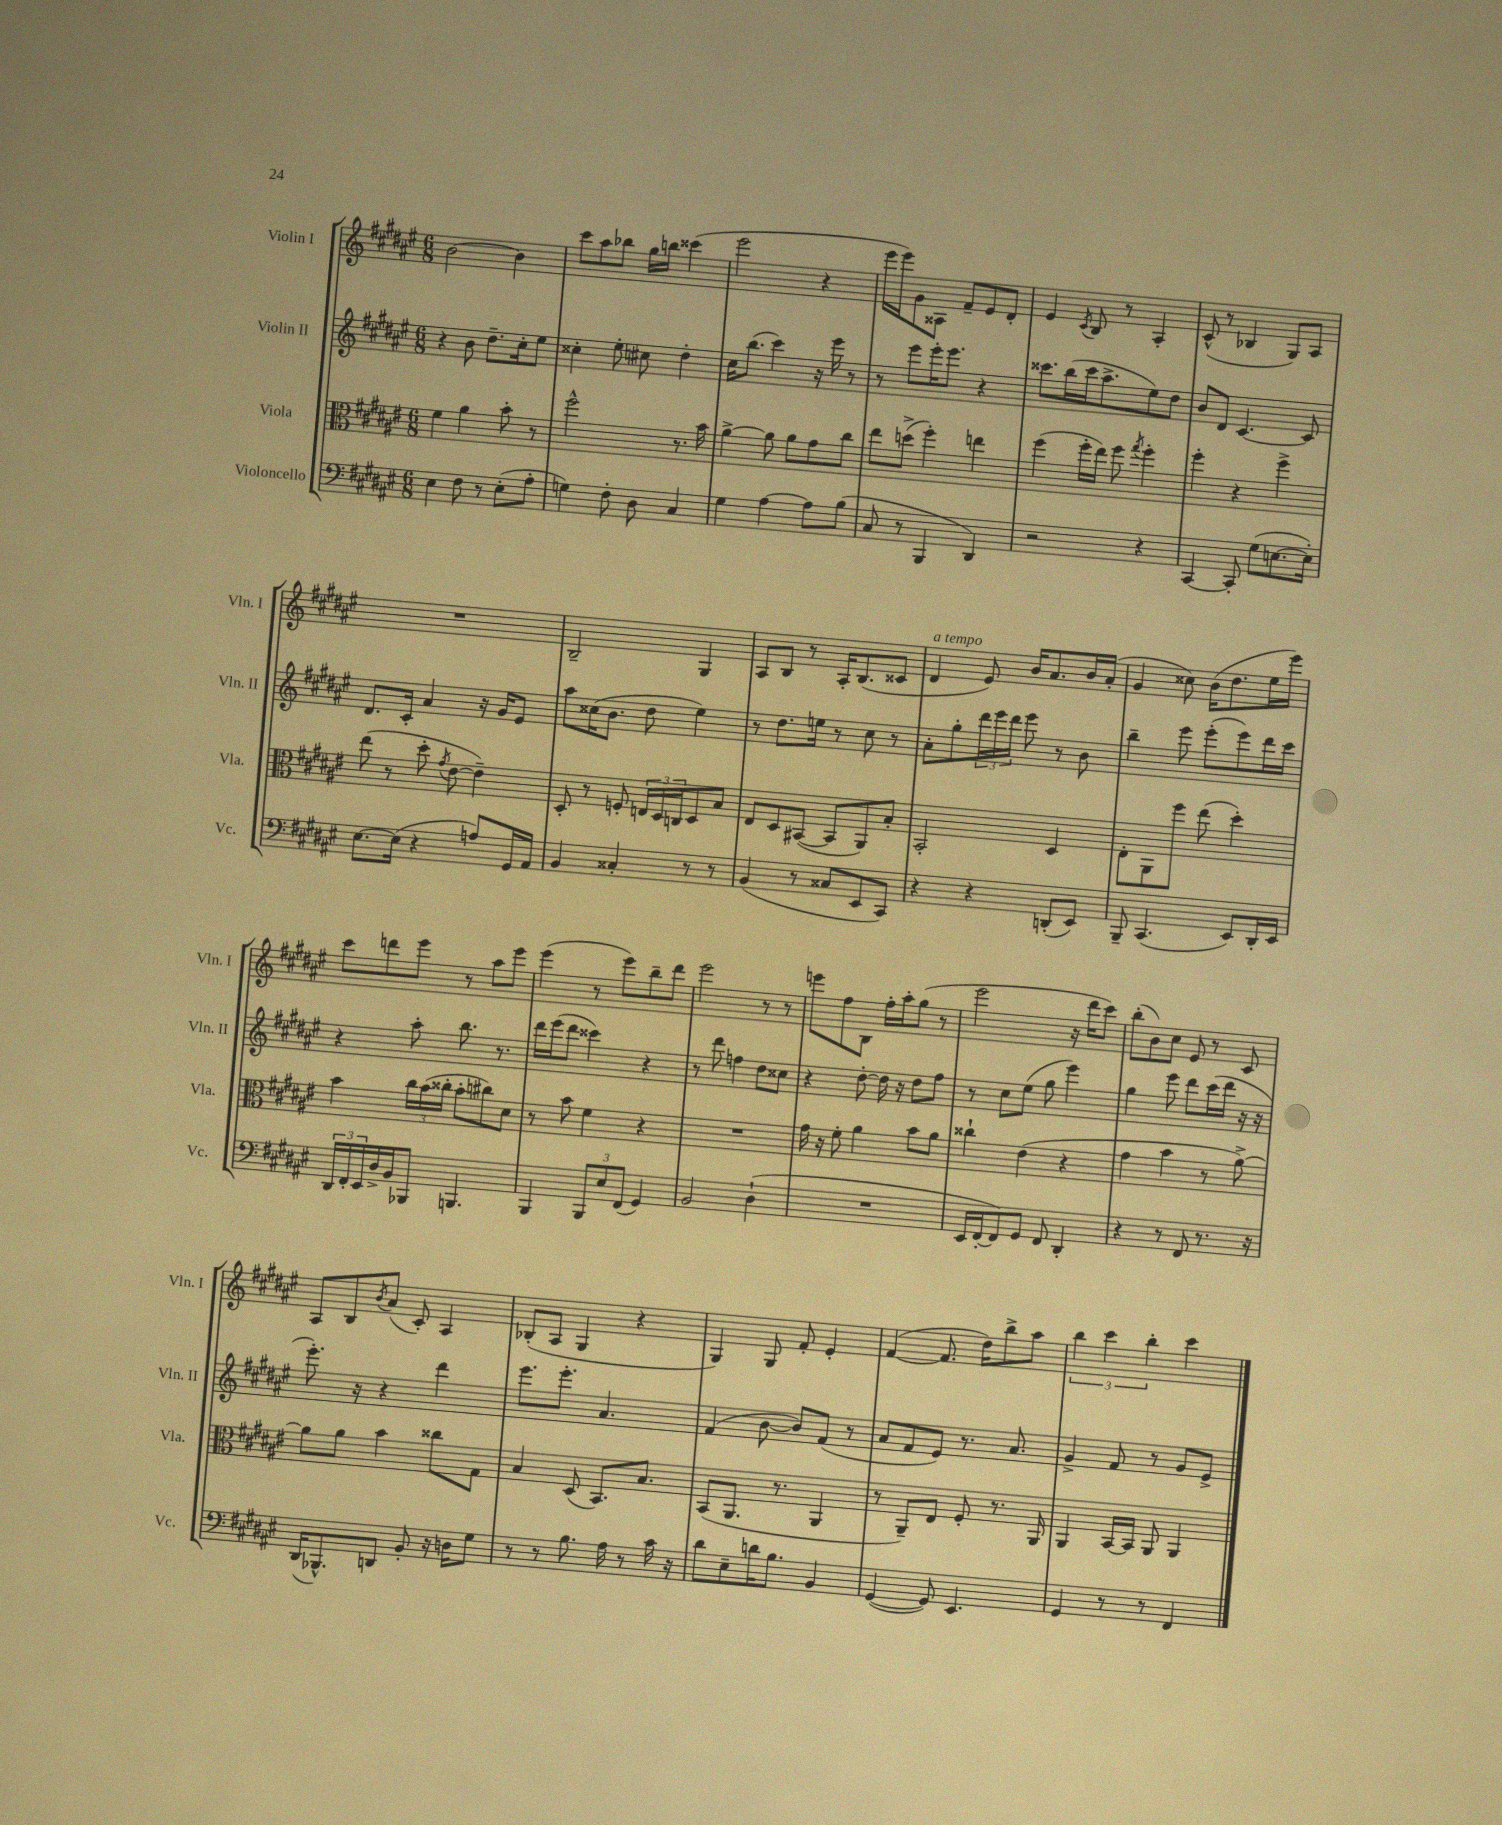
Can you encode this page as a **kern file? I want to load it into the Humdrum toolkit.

**kern	**kern	**kern	**kern
*part4	*part3	*part2	*part1
*staff4	*staff3	*staff2	*staff1
*I"Violoncello	*I"Viola	*I"Violin II	*I"Violin I
*I'Vc.	*I'Vla.	*I'Vln. II	*I'Vln. I
*clefF4	*clefC3	*clefG2	*clefG2
*k[f#c#g#d#a#e#]	*k[f#c#g#d#a#e#]	*k[f#c#g#d#a#e#]	*k[f#c#g#d#a#e#]
*M6/8	*M6/8	*M6/8	*M6/8
=1	=1	=1	=1
4E#\	4f#\	4r	[2b\
8F#\	4a#\	8b\	.
8r	.	8.dd#~\L	.
(8E#'\L	8b'\	.	4b\]
.	.	16cc#'\k	.
8A#'\J	8r	8ee#\J	.
=2	=2	=2	=2
4Gn\)	2ff#^^\	4cc##X'\	8ccc#\L
.	.	.	8aa#\
8F#'\	.	8ee#'\	8bb-X\J
8D#\	.	8cc#X\	16gg#\LL
.	.	.	16bbn\JJ
4C#/	8.r	4dd#'\	(4ccc##X\
.	16b\	.	.
=3	=3	=3	=3
4G#\	[4a#^\	16cc#\KL	2eee#\
.	.	(8.bb\J	.
[4A#\	8a#\]	4ccc#\)	.
.	8a#\L	.	.
8A#\L]	8g#\	16r	4r
.	.	16eee#\	.
(8B\J	8cc#\J	8r	.
=4	=4	=4	=4
8C#/	8ee#\L	8r	16eee#\LL
.	.	.	16eee#\J)
8r	(8ddn^\J	8eee#\L	8g#\
4BBB/	4ff#'\)	16eee#'\K	8A##X\J
.	.	8.eee#\J	.
.	.	.	8f#~/L
4DD#/)	4een\	4r	8e#/
.	.	.	8d#'/J
=5	=5	=5	=5
2r	(4ff#\	8.ccc##X\L	4e#/
.	.	(16bb\L	.
.	.	.	8qc#/
.	16ff#'\LL	16ccc##\J	8B/
.	16ee#\JJ)	8.aa#^\	.
.	8ff#\	.	8r
.	8qgg#/	.	.
4r	4ff#'\	8ee#\)	4A#'/
.	.	8dd#\J	.
=6	=6	=6	=6
[4CC#/	4ff#'\	8b/L	(8c#^^/
.	.	8d#/J	8r
8CC#'/]	4r	[4.c#/	4B-X/
(8G#\L	.	.	.
[8.En\	4ff#^\	.	8G#/L)
.	.	8c#/]	8A#/J
16E'\Jk])	.	.	.
!!LO:LB:g=z
=7	=7	=7	=7
[8.E#\L	(8ee#\	8.d#/L	2.r
.	8r	.	.
(16E#\Jk]	.	16c#'/Jk	.
4r	8dd#'\	4a#/	.
.	8qg#/	.	.
.	[8e#\	.	.
8An/L)	4e#~\])	16r	.
.	.	16g#/KL	.
16GG#/L	.	8e#/J	.
16AA#/JJ	.	.	.
=8	=8	=8	=8
4BB/	8D#'/	8aa#\L	2B~/
.	8r	(16cc##X\K	.
.	.	8.b\J	.
4C##X'/	8Fn'/	.	.
.	24En/LL	8dd#\	.
.	24D#/	.	.
.	24Cn/J	.	.
8r	8D#/	4ee#\)	4G#/
8r	8B/J	.	.
=9	=9	=9	=9
(4BB/	8E#/L	8r	8A#/L
.	8D#/	8.dd#\L	8B/J
8r	([8BB#X/J	.	8r
.	.	16een\Jk	.
8C##X/L	8BB#/L]	8r	16A#'/KL
.	.	.	(8.B/
8EE#/	8AA#/)	8cc#\	.
8CC#/J)	8B'/J	8r	8c##X/J
=10	=10	=10	=10
!	!	!	!LO:TX:a:i:t=a tempo
4r	2BB'/	8a#'\L	4d#/
.	.	8gg#'\	.
4r	.	24ddd#\L	8e#/)
.	.	24eee#\	.
.	.	24ddd#\JJ	.
.	.	8eee#\	16b/KL
.	.	.	8.a#/
(8DDn'/L	4D#/	8r	.
8EE#/J)	.	8b\	16b/L
.	.	.	(16a#'/JJ
=11	=11	=11	=11
8BBB~/	8E#'\L	4bb~\	4g#/
(4.CC#/	8AA#\	.	.
.	8ff#\J	8eee#\	8cc##X\)
.	(8ee#\	(8eee#'\L	(16b\KL
.	.	.	8.dd#\
8EE#/L)	4dd#'\)	8eee#\)	.
16DD#'/L	.	16ddd#\L	16ee#\L
16EE#/JJ	.	16ccc#\JJ	16eee#\JJ)
!!LO:LB:g=z
=12	=12	=12	=12
24DD#/LL	4b\	4r	8ccc#\L
24FF#'/	.	.	.
24EE#/	.	.	.
16D#^/	.	.	8dddn\
16BB/J	.	.	.
8BBB-X/J	24cc#\LL	8aa#'\	8eee#\J
.	(24b\	.	.
.	24cc##X'\JJ	.	.
4.BBBn/	8b'\L	8.bb\	8r
.	8cc#X\)	.	8aa#\L
.	.	8.r	.
.	8d#\J	.	8eee#\J
=13	=13	=13	=13
4BBB/	8r	16ddd#\LL	(4eee#\
.	.	(16eee#\J	.
.	8b\	8ddd#\J	.
12BBB/L	4f#\	4ccc##X\)	8r
12E#/	.	.	.
.	.	.	8eee#\L)
(12FF#/J	.	.	.
4GG#/)	4r	4r	8bb~\
.	.	.	8ddd#\J
=14	=14	=14	=14
2BB/	2.r	8r	2eee#\
.	.	8ddd#\	.
.	.	4ffn\	.
(4D#`\	.	8dd#\L	8r
.	.	8cc##X\J	8r
=15	=15	=15	=15
2.r	16g#\	4r	8eeen\L
.	16r	.	.
.	8f#'\	.	8ff#\
.	4a#\	[8dd#'\	8B\J
.	.	16dd#\]	16ff#'\LL
.	.	16r	16aa#'\J
.	8b\L	8dd#\L	(8gg#\J
.	8a#\J	8ff#\J	8r
=16	=16	=16	=16
16EE#/LL	4cc##X`\	8r	2eee#\
[16FF#'/J	.	.	.
8FF#/])	.	8cc#\L	.
8GG#/J	(4e#\	(8ee#\J	.
8FF#/	.	8gg#\	.
4DD#'/	4r	4eee#\)	16r
.	.	.	16ddd#\KL
.	.	.	8ccc#\J)
=17	=17	=17	=17
4r	4g#\	4gg#\	(8bb'\L
.	.	.	8b\)
8r	4b\	8eee#\	8cc#\J
8FF#/	.	8ddd#\L	8e#/
8.r	8r	(16ccc#\L	8r
.	.	16ddd#\JJ	.
.	[8a#^\)	16r	8c#/
16r	.	16r	.
!!LO:LB:g=z
=18	=18	=18	=18
(16DD#/KL	8a#\L]	8.eee#'\)	8A#/L
8.BBB-X^^/)	.	.	.
.	8a#\J	.	8B/
.	.	16r	.
.	.	.	8qb/
8DDn/J	4b\	4r	(8a#/J
8BB'/	.	.	8c#'/)
16r	8cc##X\L	4ddd#\	4A#/
16Dn\KL	.	.	.
8G#\J	8G#\J	.	.
=19	=19	=19	=19
8r	4B/	8.eee#\L	(8B-X'/L
8r	.	.	8A#/J
.	.	8.eee#'\J	.
8.B\	(8D#/	.	4G#/
.	8.BB/L)	4.a#/	.
16A#\	.	.	.
8r	.	.	4r
.	8.B/J	.	.
16c#\	.	.	.
16r	.	.	.
=20	=20	=20	=20
8d#\L	(8BB/L	(4f#/	4G#/)
8E#~\	8.AA#/J	.	.
16dn\K	.	[8b\	8G#/
8.B\J	8.r	.	.
.	.	8b/L])	8f#'/
4BB/	4AA#/	(8f#/J	4e#'/
.	.	8r	.
=21	=21	=21	=21
([4GG#/	8r	8a#/L	([4f#/
.	8AA#~/L)	8f#/	.
8GG#/])	8E#/J	8e#/J)	8.f#/]
4.EE#/	8F#'/	8.r	.
.	.	.	16dd#\KL)
.	8.r	.	8bb^\
.	.	8.a#/	.
.	.	.	8aa#\J
.	16AA#/	.	.
=22	=22	=22	=22
4GG#/	4AA#/	4g#^/	6bb\
.	.	.	6ccc#\
8r	[16BB/LL	8f#/	.
.	16BB/JJ]	.	.
.	.	.	6bb'\
8r	8AA#/	8r	.
4FF#/	4AA#/	8g#/L	4ccc#\
.	.	8e#^/J	.
==	==	==	==
*-	*-	*-	*-
